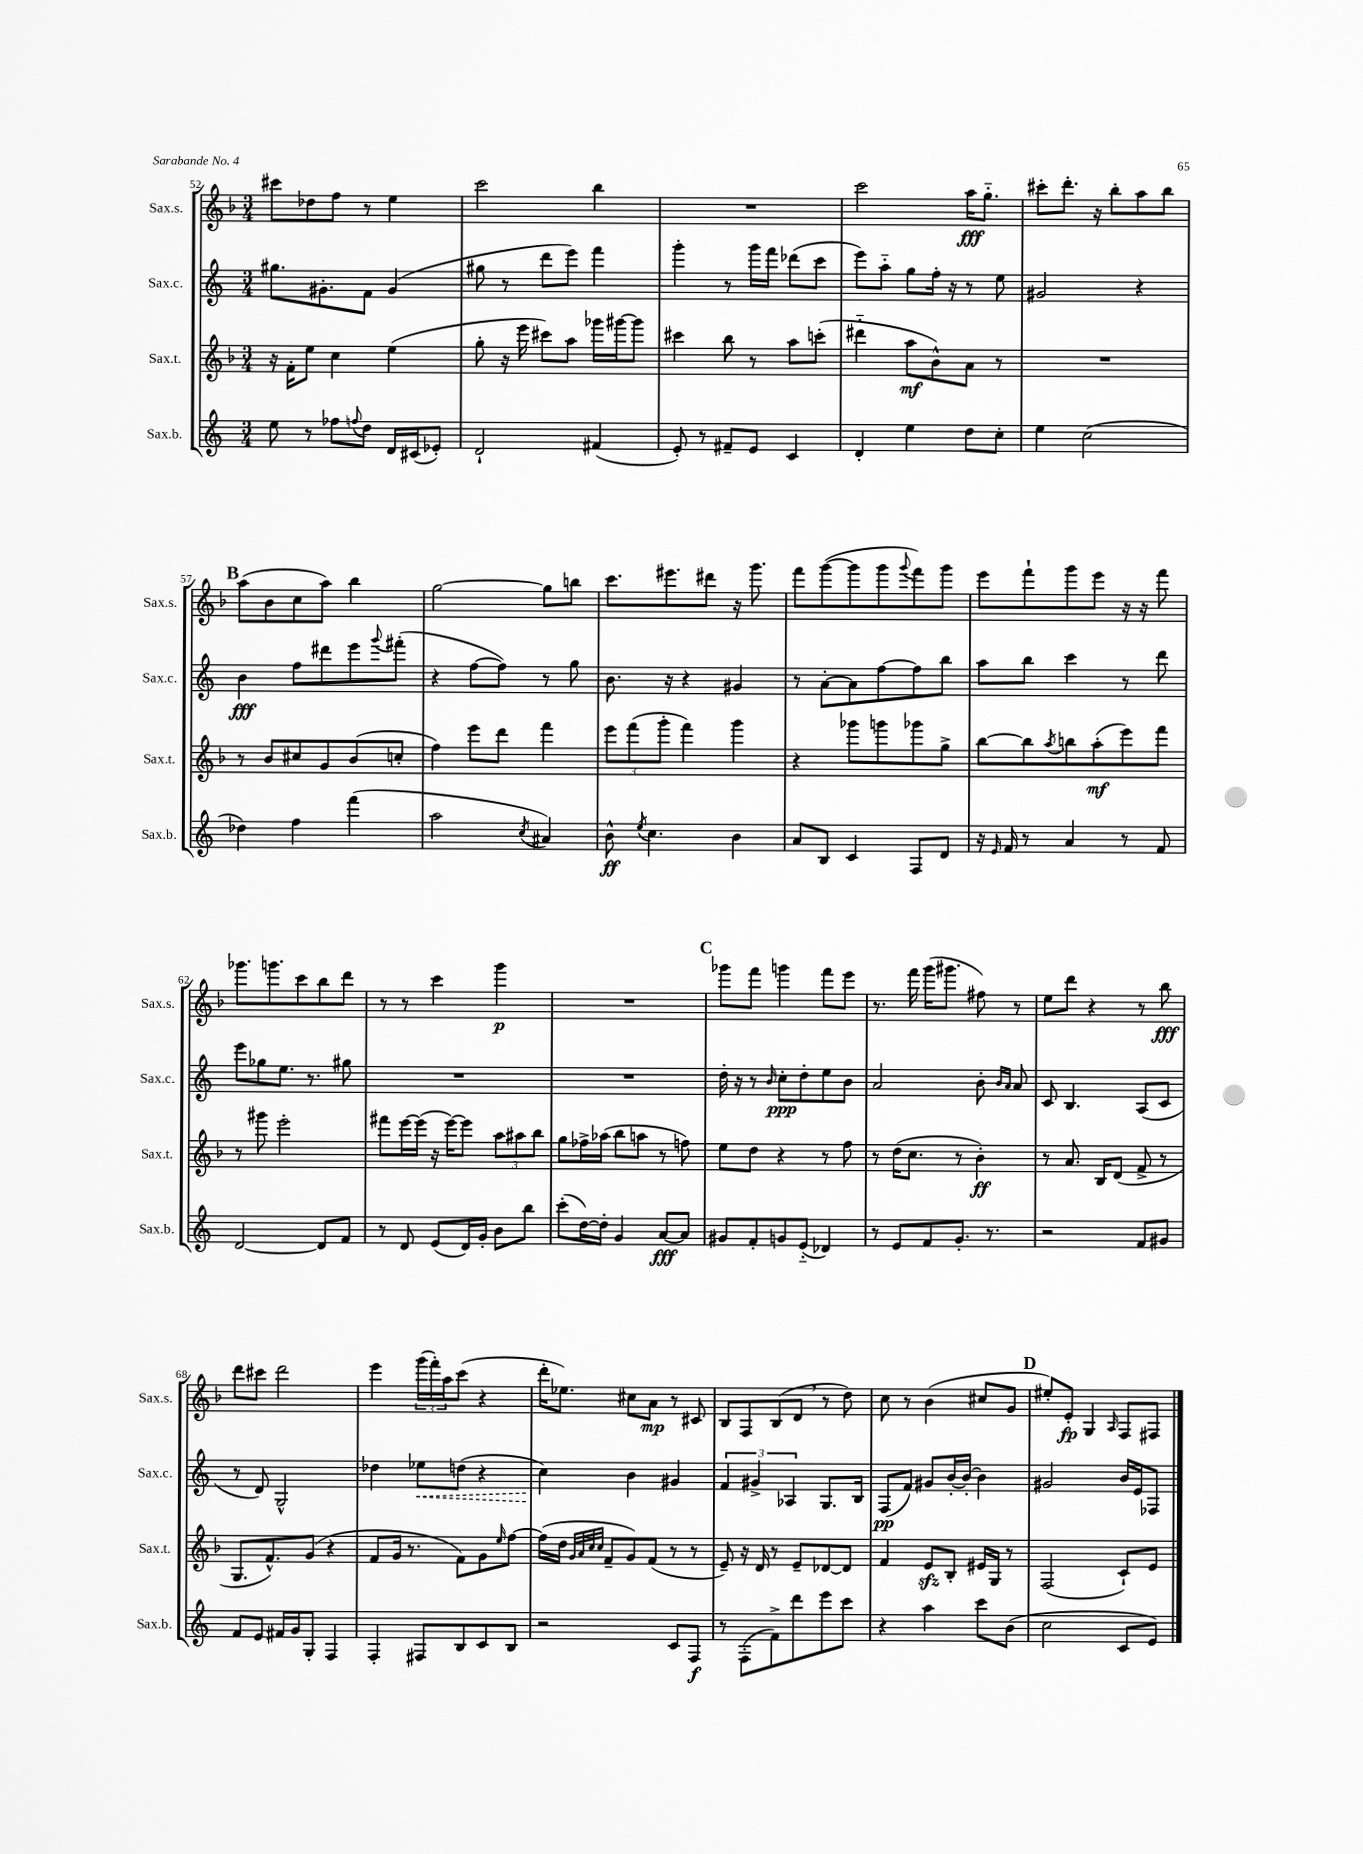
<<
\new StaffGroup <<
\new Staff = "s0" \with { instrumentName = "Sax.s." shortInstrumentName = "Sax.s." } {
    \clef treble \key f \major \numericTimeSignature \time 3/4
    cis'''8 des''8 f''8 r8 e''4 |
    c'''2 bes''4 |
    R2. |
    c'''2 a''16\fff g''8.-_ |
    cis'''8-. d'''8.-. r16 bes''8-. a''8 bes''8 |
    \mark \markup { \bold "B" } a''8( bes'8 c''8 a''8) bes''4 |
    g''2~ g''8 b''8 |
    c'''8. eis'''8. dis'''8 r16 g'''8. |
    f'''8 g'''8~( g'''8 g'''8 \appoggiatura { g'''8 } f'''8) g'''8 |
    e'''8 f'''8-! g'''8 e'''8 r16 r16 f'''8 |
    ges'''8. g'''8. c'''8 bes''8 d'''8 |
    r8 r8 c'''4 g'''4\p |
    R2. |
    \mark \markup { \bold "C" } ges'''8 f'''8 g'''4 f'''8 e'''8 |
    r8. f'''16 g'''16( gis'''8. fis''8) r8 |
    e''8 d'''8 r4 r8 bes''8\fff |
    d'''8 cis'''8 d'''2 |
    e'''4 \tuplet 3/2 { g'''16( f'''16-.) a''16 } c'''8( r4 |
    d'''16-. ees''8.) cis''8 a'8\mp r8 cis'8 |
    bes8 f8 bes8( d'8 \breathe r8 d''8) |
    c''8 r8 bes'4( cis''8 g'8 |
    \mark \markup { \bold "D" } eis''8-.) e'8-.\fp g4 \grace { a16 } f8 fis8 \bar "|." |
}
\new Staff = "s1" \with { instrumentName = "Sax.c." shortInstrumentName = "Sax.c." } {
    \clef treble \key c \major \numericTimeSignature \time 3/4
    gis''8. gis'8.-. f'8 gis'4( |
    gis''8 r8 d'''8 e'''8) f'''4 |
    g'''4-. r8 g'''16 f'''16 des'''8( c'''8 |
    e'''8) a''8-_ g''8 f''16-. r16 r8 e''8 |
    gis'2 r4 |
    \mark \markup { \bold "B" } b'4\fff f''8 dis'''8 e'''8 \appoggiatura { g'''8 } fis'''8-.( |
    r4 f''8~ f''8) r8 g''8 |
    b'8. r16 r4 gis'4 |
    r8 a'8~-. a'8 f''8~ f''8 b''8 |
    a''8 b''8 c'''4 r8 d'''8 |
    e'''8 ges''8 e''8. r8. gis''8 |
    R2. |
    R2. |
    \mark \markup { \bold "C" } d''16-. r16 r8 \grace { b'16 } c''8-.\ppp d''8-. e''8 b'8 |
    a'2 b'8-. \grace { b'16 a'16 } a'8 |
    c'8 b4. a8( c'8 |
    r8 d'8) g2-^ |
    des''4 \once \override Hairpin.style = #'dashed-line ees''8\< d''8( r4 |
    c''4\!) b'4 gis'4 |
    \tuplet 3/2 { f'4 gis'4-> aes4 } g8. b16 |
    f8\pp( f'8) gis'8 b'16~-. b'16~-. b'4 |
    \mark \markup { \bold "D" } gis'2 b'16 e'16 fes8 \bar "|." |
}
\new Staff = "s2" \with { instrumentName = "Sax.t." shortInstrumentName = "Sax.t." } {
    \clef treble \key f \major \numericTimeSignature \time 3/4
    r16 f'16-. e''8 c''4 e''4( |
    g''8-. r16 e'''16 cis'''8) a''8 ges'''16 gis'''16~ gis'''8 |
    cis'''4 bes''8 r8 a''8 c'''8-.( |
    dis'''4-_ a''8\mf bes'8-^) a'8 r8 |
    R2. |
    \mark \markup { \bold "B" } r8 bes'8 cis''8 g'8 bes'8( c''8-. |
    f''4) e'''8 d'''8 f'''4 |
    \tuplet 3/2 { e'''8 f'''8( g'''8-. } f'''4) g'''4 |
    r4 ges'''8 g'''8 ges'''8 g''8-> |
    bes''8~ bes''8 \acciaccatura { a''8 } b''8 a''8-.\mf( e'''8) f'''8 |
    r8 gis'''8 e'''2-. |
    fis'''8 e'''16~ e'''16( r16 e'''16~) e'''8 \tuplet 3/2 { a''8 ais''8 bes''8 } |
    g''8 fes''16-> aes''16( bes''8 a''8 r8 f''8) |
    \mark \markup { \bold "C" } e''8 d''8 r4 r8 f''8 |
    r8 d''16( c''8. r8 bes'4-.\ff) |
    r8 a'8. bes16 d'8( f'8-> r8 |
    g8. f'8.-^) g'8( r4 |
    f'8 g'16 r8. f'8) g'8 \grace { e''16 } f''8~ |
    f''16( d''16 \grace { g'32 a'32 c''32 c''32 } f'8-- g'8) f'8( r8 r8 |
    e'8--) r16 d'16 r8 e'8-- des'8~ des'8 |
    f'4 e'8\sfz bes8-. eis'16 g16 r8 |
    \mark \markup { \bold "D" } f2( c'8-!) e'8 \bar "|." |
}
\new Staff = "s3" \with { instrumentName = "Sax.b." shortInstrumentName = "Sax.b." } {
    \clef treble \key c \major \numericTimeSignature \time 3/4
    e''8 r8 fes''8 \appoggiatura { f''8 } d''8 d'16 cis'16( ees'8-.) |
    d'2-! fis'4( |
    e'8-.) r8 fis'8-- e'8 c'4 |
    d'4-. e''4 d''8 c''8-. |
    e''4 c''2( |
    \mark \markup { \bold "B" } des''4) f''4 f'''4( |
    a''2 \acciaccatura { c''8 } ais'4) |
    b'8-^\ff \acciaccatura { e''8 } c''4. b'4 |
    a'8 b8 c'4 f8 d'8 |
    r16 \grace { e'16 } f'16 r8 a'4 r8 f'8 |
    d'2~ d'8 f'8 |
    r8 d'8 e'8( d'16) g'16-. b'8 b''8 |
    c'''8-.( d''16~) d''16-. g'4 a'8~\fff a'8 |
    \mark \markup { \bold "C" } gis'8 f'8-. g'8 e'8-_( des'4) |
    r8 e'8 f'8 g'8.-. r8. |
    r2 f'8 gis'8 |
    f'8 e'8 fis'16 g'16 g8-. f4 |
    f4-. fis8 b8 c'8 b8 |
    r2 c'8 f8\f |
    r8 f8-.( f'8->) d'''8 e'''8 c'''8 |
    r4 a''4 c'''8 b'8( |
    \mark \markup { \bold "D" } c''2 c'8 e'8) \bar "|." |
}
>>
>>
\layout { \context { \Score currentBarNumber = #52 } }
